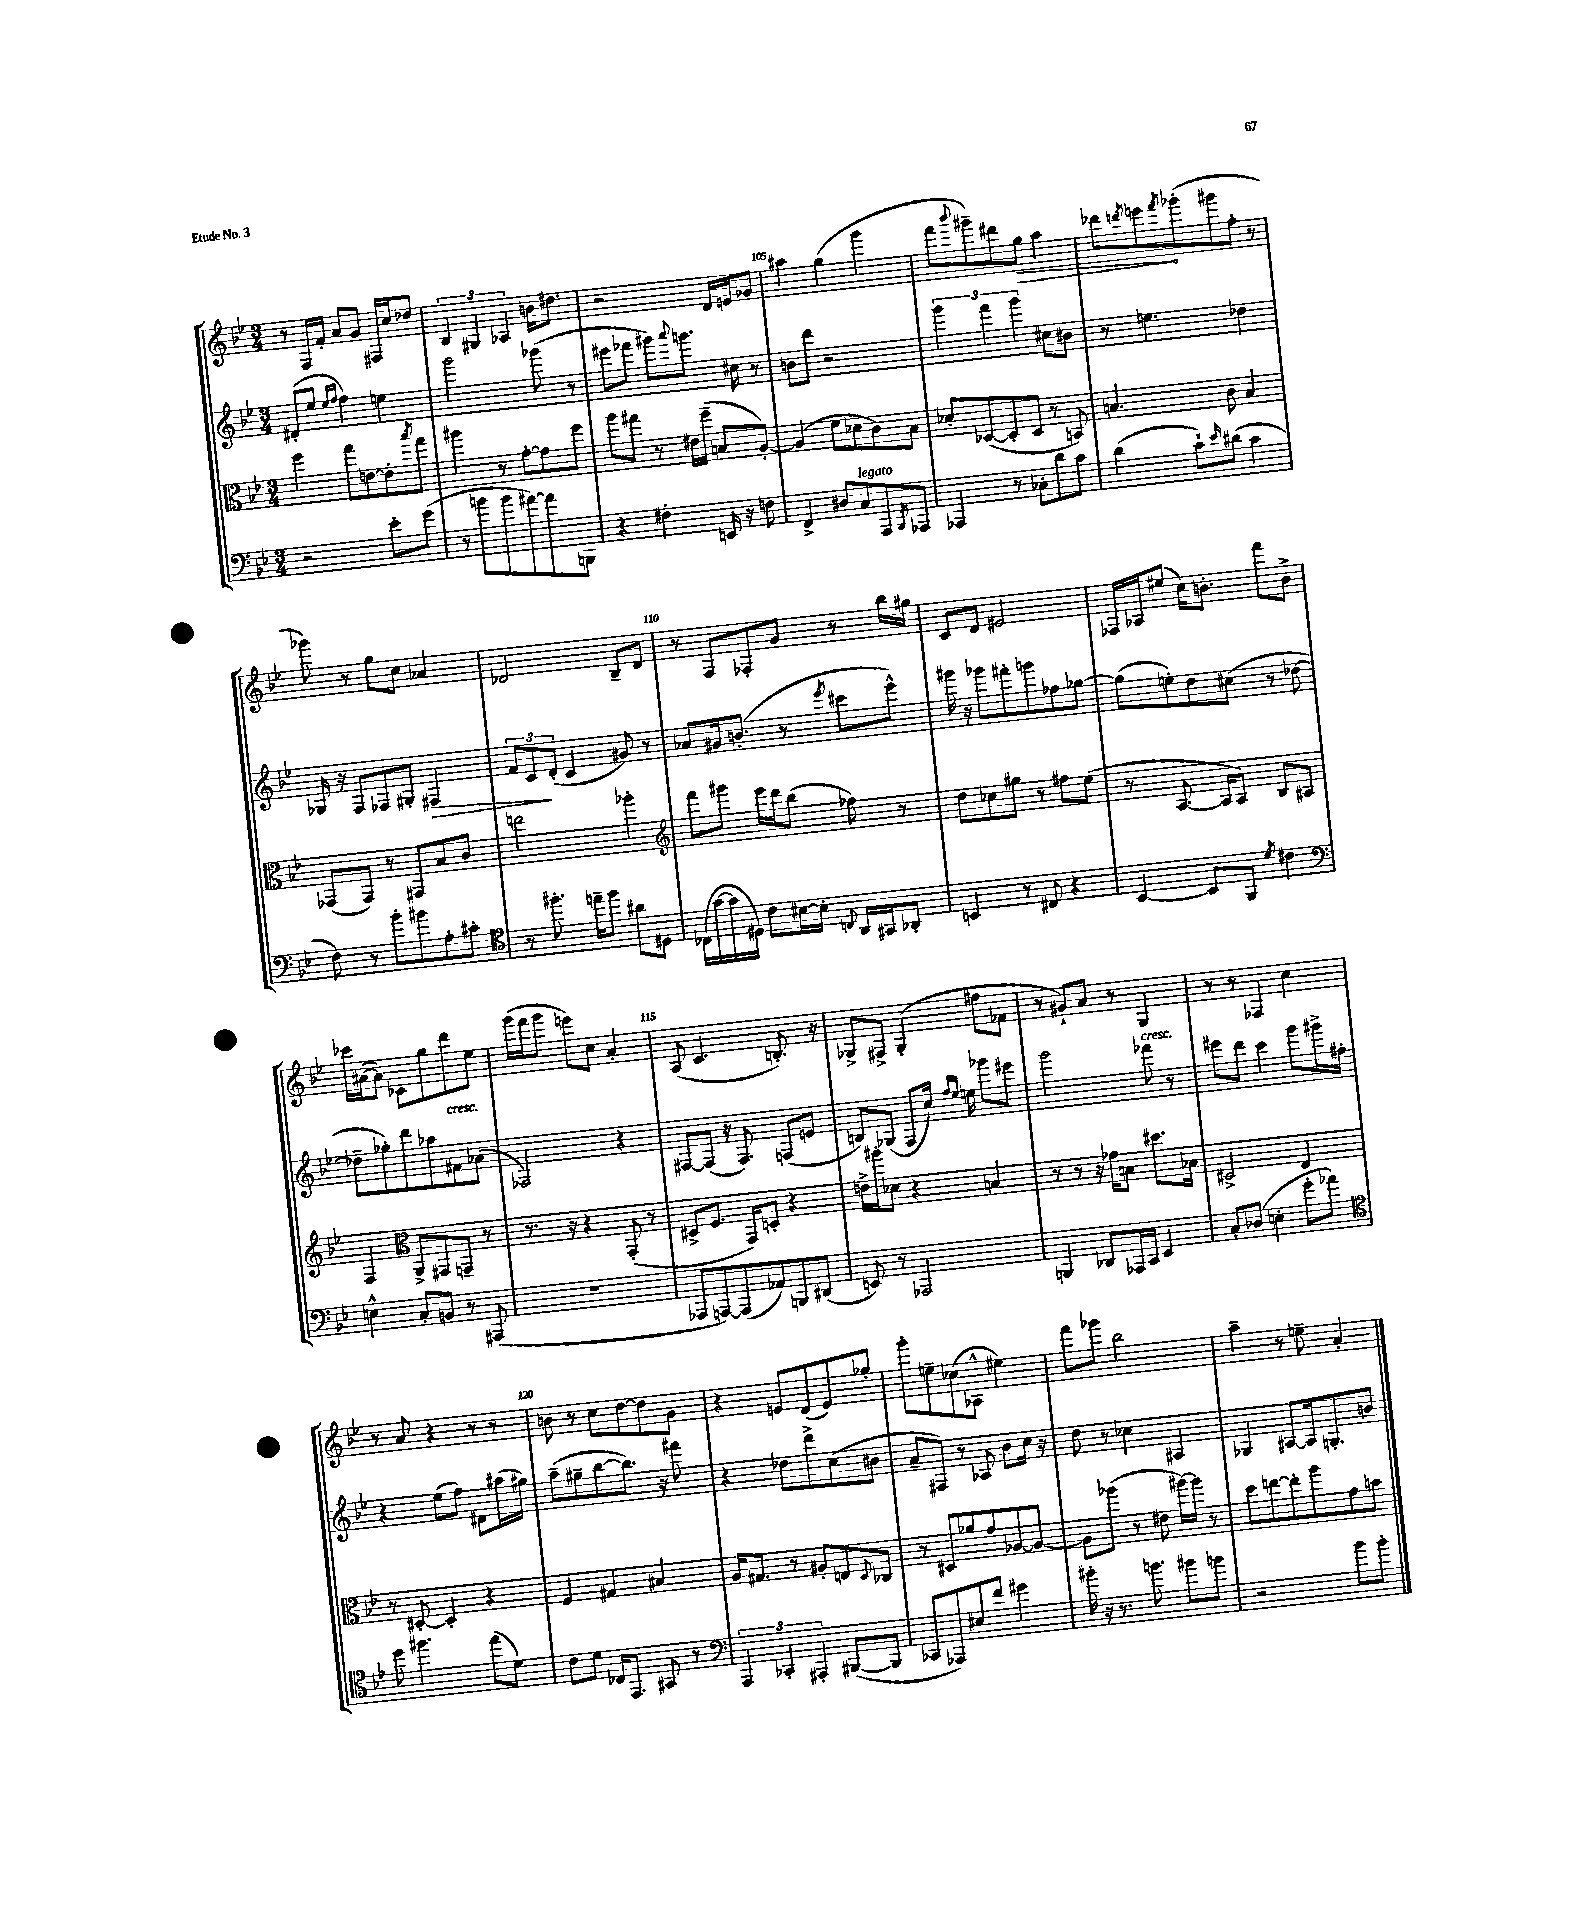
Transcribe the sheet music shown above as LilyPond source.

<<
\new StaffGroup <<
\new Staff = "s0" {
    \clef treble \key bes \major \numericTimeSignature \time 3/4
    r8 f16 f'16-. a'8 g'8 fis16 c''16 des''8 |
    \tuplet 3/2 { bes4 gis4 aes4 } b'16 dis''8. |
    r2 d'16 e'16 ges'8 |
    ais''4 g''4( g'''4 |
    f'''8 \appoggiatura { bes'''8 } gis'''8--) dis'''8 \once \override Hairpin.circled-tip = ##t g''8\> a''4 |
    des'''8 \acciaccatura { d'''8 } e'''8\! \acciaccatura { f'''8 } ges'''8-.( gis'''8 f''8-. r8 |
    ges'''8) r8 g''8 c''8 aes'4 |
    des'2 bes8-- des'8 |
    r8 f8 fes8-. g'8 r8 bes''16 gis''16 |
    c'8 d'8 eis'2 |
    fes16 aes16 eis''8( c''16) b'8.-. f'''8 b'8-> |
    ces'''16 ais'16~( ais'8) ces'8 g''8 d'''8 ees''8 |
    g'''16( f'''16 g'''8 e'''8) c''8 a'4-. |
    a8( c'4. b8.-.) r16 |
    ges8-> fis8-> ges4-.( fis''8 fes'8 |
    r8 gis'8-!) a'8 r8 g4 |
    r8 r8 fes4 c''4 |
    r8 a'8 r4 r8 r8 |
    b'8 r8 c''8 d''8~ d''8 g'8 |
    r4 e'8 d'8( e'8) ges''8-. |
    g'''8-. e''8-- ces''8( aes8-^ eis''4) |
    f'''8 ges'''8 bes''2 |
    a''4-- r8 e''8-- a'4-. \bar "|." |
}
\new Staff = "s1" {
    \clef treble \key bes \major \numericTimeSignature \time 3/4
    dis'8-.( ees''8 \grace { ees''16 f''16 } f''4) e''4 |
    g'''2 ges'''8( r8 |
    eis'''8 fes'''8 gis'''8) \appoggiatura { a'''8 } g'''8. cis''16 r8 |
    b'8 d'''8 r2 |
    \tuplet 3/2 { g'''4 f'''4 g'''4 } cis''8 bis'8 |
    r8 e''4. des''4 |
    ges16 r16 f8 fes8 gis8-. fis4\> |
    \tuplet 3/2 { f'8 c'8\! d'8-.( } c'4 gis'8) r8 |
    aes'8 gis'16 b'8.-.( r8 \acciaccatura { ees'''8 } cis'''8 ees'''8-^) |
    gis'''16 r16 ges'''8 fis'''8-. g'''8 fes''8 ges''8~ |
    ges''8( e''8-.) d''8 cis''8( r8 des''8~ |
    des''8-- ges''8-.) d'''8 aes''8 fis'8^\markup { \italic "cresc." } aes'8( |
    fes2) r4 |
    fis8~ fis8( r16 fis8.) f8( e'8 |
    b8) ges8( f8 c''16) \grace { f''16 ees''16 } e''16 ges'''8 eis'''8 |
    g'''2 fes'''8^\markup { \italic "cresc." } r8 |
    eis'''8 d'''8 c'''4 g'''8 gis'''16-> fis''16-. |
    r4 ees''8( f''8) dis'8 ais''16( gis''16) |
    a''8--( gis''8-- bes''8~ bes''8.) r16 fis'''8 |
    r4 des''8 d'''8-> c''8( bis'8 |
    a'8-- fis8) r8 aes8 bes'8 c''16 r16 |
    d''8 r8 ces''4 ais4 |
    ges4 ais8~ ais16 g8.-. b'8 \bar "|." |
}
\new Staff = "s2" {
    \clef alto \key bes \major \numericTimeSignature \time 3/4
    f''4 g''8 e'8~ e'8-. \acciaccatura { bes''8 } g''8 |
    ais''4 r8 g'8~-. g'8 f''8 |
    a''8 gis''8 r8 eis'16 f''16--( b8 a8~-.) |
    a4( f'8 des'8 c'8) bes8 |
    des'8-. des8~( des8-. des8 r8 b,8) |
    b4. c'8 b4 |
    ges,8( ges,8) r8 gis,8 bes8 c'8 |
    e''2 aes''4-. |
    \clef treble f'''8 gis'''8 ees'''16 d'''16 bes''8( fes''8) r8 |
    d''8 ces''8 gis''8 r8 fis''8 ees''8( |
    r8 a8.~ a16 a8) bes8 ais8 |
    f4 \clef alto a,8-> gis,8 g,8-- r8 |
    r8. r16 r4 g,8-.( r8 |
    dis8-> f8. g,16) d8-. r4 |
    e'16-> ais''16-. des'8 r4 b4 |
    r8 r8 r16 ges'16 b8 dis''8. bes16 |
    dis2-> ees4 |
    r8 dis8~-. dis4-. r4 |
    f4 gis4 bis4 |
    a16 gis8. r8 ais8-. e8 \appoggiatura { d8 } ces8 |
    r8 dis8 aes'8 g'8 aes8~ aes8~ |
    aes8 aes''8( r8 eis'8 ais''16~) ais''16 r8 |
    d''8 e''8~ e''8-. a''8 g'8 b'8 \bar "|." |
}
\new Staff = "s3" {
    \clef bass \key bes \major \numericTimeSignature \time 3/4
    r2 ees'8-. g'8( |
    r8 b'8 b'8 ais'8~) ais'8 b,,8 |
    r4 fis4-. e,16 r16 f8 |
    f,4-> dis8 c8^\markup { \italic "legato" } a,,8 \acciaccatura { bes,,8 } aes,,8 |
    aes,,4 r8 ces8-. d'8 c'8 |
    d'4( c'8-!) \grace { ees'16 } dis'8( c'4 |
    f8) r8 bes'8-. bis'8 a8-. cis'8-. |
    \clef tenor r8 fis''8.-. e''16-- fis''8 ais'8 dis8 |
    ces16( g'16~ g'16 dis16) c'8 bis16~ bis16-. \appoggiatura { c8 } a,16 gis,16 aes,8-. |
    b,4 r8 cis8 r4 |
    bes,4~ bes,8 f,8 \acciaccatura { d'8 } cis'4 |
    \clef bass e4-^ c8-. b,8 r8 ais,,8( |
    R2. |
    aes,,8 a,,8~) a,,8( aes,8) b,,8 dis,8( |
    e,8) r8 aes,,2 |
    b,,4 des,8 aes,,16 c,16 ees,4 |
    c8-. des8( e4-. g'8-. aes'8) |
    \clef tenor d''8 fis''4. ees''8( d'8) |
    c'8 d'8 ces16 ees,8. gis,8 r8 |
    \clef bass \tuplet 3/2 { a,,4 ces,4-. ais,,4-. } bis,,8~( bis,,8 |
    ces,8 aes,,8) eis8 f'8 gis'4 |
    bis'16-. r16 r8. b'8. bis'8 b'8 |
    r2 bes'8 bes'8-. \bar "|." |
}
>>
>>
\layout { \context { \Score currentBarNumber = #102 \override BarNumber.break-visibility = ##(#f #t #t) barNumberVisibility = #(every-nth-bar-number-visible 5) } }
